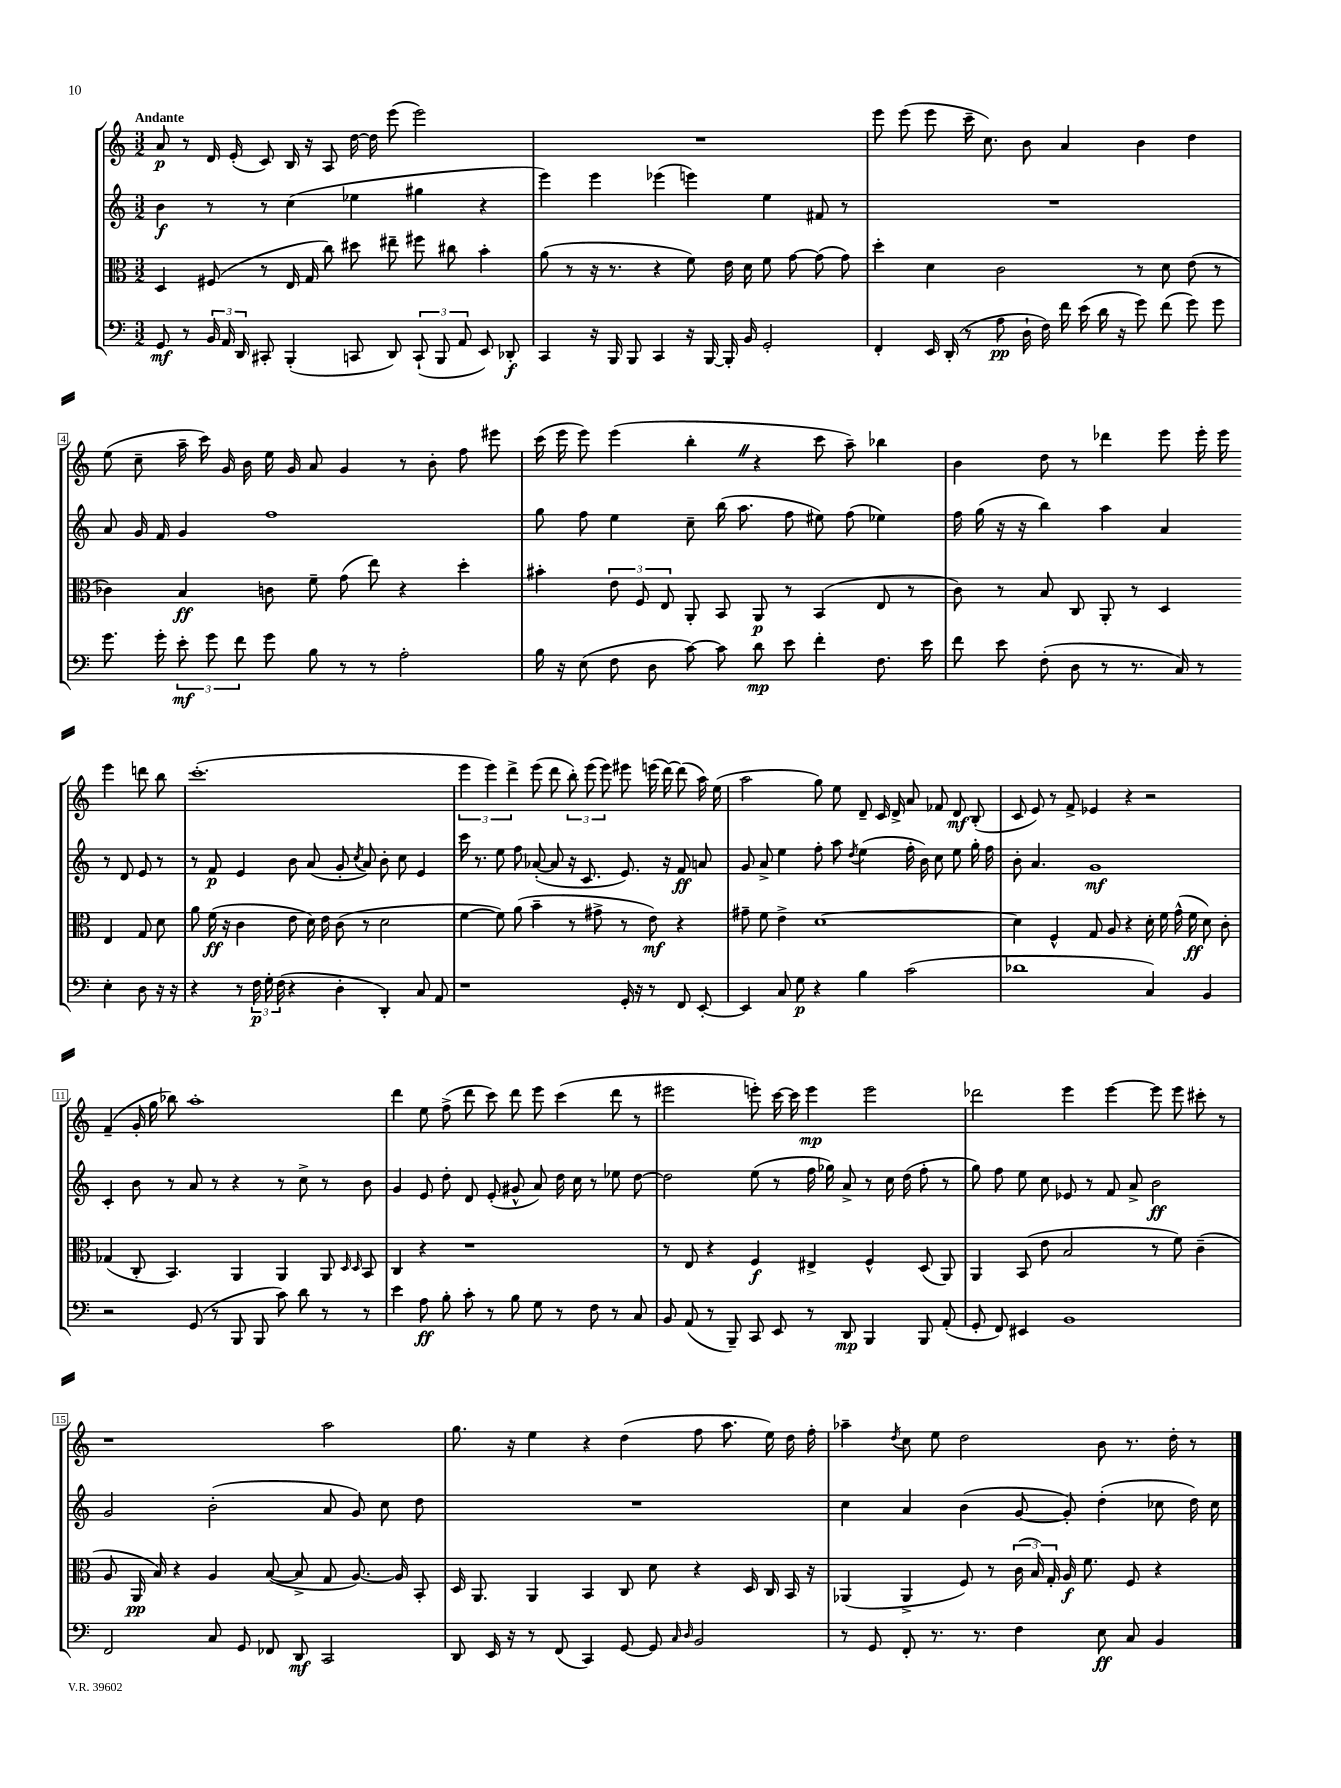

**kern	**kern	**kern	**kern
*staff4	*staff3	*staff2	*staff1
*clefF4	*clefC3	*clefG2	*clefG2
*k[]	*k[]	*k[]	*k[]
*M3/2	*M3/2	*M3/2	*M3/2
8GG	4D	4b	8a
8r	.	.	8r
24BB	(8F#	8r	16d
24AA	.	.	.
.	.	.	(16e'
24DD	.	.	.
8CC#'	8r	8r	8c)
(4BBB'	16E	(4cc	16B
.	16G	.	16r
.	8cc)	.	8A
8CC	8dd#	4ee-	[16dd
.	.	.	16dd]
8DD)	8ee#~	.	(8eee
(12CC`	8ff#	4gg#	2eee)
12BBB	.	.	.
.	8cc#	.	.
12AA	.	.	.
8EE)	4b'	4r	.
8DD-'	.	.	.
=	=	=	=
4CC	(8a	4eee)	1.r
.	8r	.	.
16r	16r	4eee	.
16BBB	8.r	.	.
8BBB	.	.	.
4CC	4r	(4eee-	.
16r	8f)	4eee)	.
[16BBB	.	.	.
16BBB']	16e	.	.
16BB	16d	.	.
2GG'	8f	4ee	.
.	[8g	.	.
.	(8g]	8f#	.
.	8g)	8r	.
=	=	=	=
4FF'	4dd'	1.r	8eee
.	.	.	(8eee
16EE	4d	.	8eee
(16DD'	.	.	.
8r	.	.	16ccc~
.	.	.	8.cc)
8A	2c	.	.
16D`	.	.	8b
16F)	.	.	.
16f	.	.	4a
(16e	.	.	.
16d	.	.	.
16r	.	.	.
8g)	8r	.	4b
(8f	8d	.	.
8g)	(8e	.	4dd
8g	8r	.	.
=	=	=	=
8.g	4c-)	8a	(8ee
.	.	16g	8cc~
16g'	.	16f	.
12e'	4B	4g	16aa~
.	.	.	16ccc)
12g	.	.	.
.	.	.	16g
12f	.	.	.
.	.	.	16b
8g	8c	1ff	16ee
.	.	.	16g
8B	8f~	.	8a
8r	(8g	.	4g
8r	8ee)	.	.
2A'	4r	.	8r
.	.	.	8b'
.	4dd'	.	8ff
.	.	.	8eee#
=	=	=	=
16B	4b#'	8gg	(16ccc
16r	.	.	16eee
(8E	.	8ff	8eee)
8F	12e	4ee	(4eee
.	12F	.	.
8D	.	.	.
.	12E	.	.
[8c)	8AA'	8cc~	4bb'
8c]	8BB	(16bb	.
.	.	8.aa	.
8d	8AA	.	4r
8e	8r	8ff	.
4f'	(4BB	8ee#)	8ccc
.	.	(8ff	8aa~)
8.F	8E	4ee-)	4bb-
.	8r	.	.
16e	.	.	.
=	=	=	=
8f	8c)	16ff	4b
.	.	(16gg	.
8e	8r	16r	.
.	.	16r	.
(8F'	8B	4bb)	8dd
8D	8C	.	8r
8r	8AA'	4aa	4ddd-
8.r	8r	.	.
.	4D	4a	8eee
16C)	.	.	.
8r	.	.	16eee'
.	.	.	16eee
4E'	4E	8r	4eee
.	.	8d	.
8D	8G	8e	8ddd
16r	8d	8r	8bb
16r	.	.	.
=	=	=	=
4r	8a	8r	(1.ccc'
.	(16f	8f	.
.	16r	.	.
8r	4c	4e	.
24F	.	.	.
24G'	.	.	.
(24F	.	.	.
4r	8e	8b	.
.	16d)	(8a	.
.	16e	.	.
4D'	(8c	8g'	.
.	.	8qcc	.
.	8r	8a)	.
4DD')	2d	8b'	.
.	.	8cc	.
8C	.	4e	.
8AA	.	.	.
=	=	=	=
1r	[4f	16ccc	6eee
.	.	8.r	.
.	.	.	6eee)
.	8f])	8ee	.
.	.	.	6ddd^
.	(8a	8ff	.
.	4b~	([8a-'	(8eee
.	.	8a-]	8ddd
.	8r	16r	12bb')
.	.	8.c	.
.	.	.	(12eee
.	8g#^	.	.
.	.	.	12eee)
16GG'	8r	8.e)	8eee#
16r	.	.	.
8r	8e)	.	(16eee
.	.	16r	[16ddd)
8FF	4r	8f	(8ddd]
[8EE'	.	8a	16aa)
.	.	.	(16ee
=	=	=	=
4EE]	8g#~	8g	2aa
.	8f	8a^	.
8C	4e^	4ee	.
8G	.	.	.
4r	[1d	8ff'	8gg)
.	.	8aa	8ee
.	.	8qdd	.
4B	.	(4ee	8d~
.	.	.	16c
.	.	.	16d^
(2c	.	16ff'	8a
.	.	16b)	.
.	.	8cc	8f-
.	.	8ee	8d
.	.	16gg'	(8B'
.	.	16ff	.
=	=	=	=
1d-	4d]	8b'	8c
.	.	4.a	8e)
.	4F^^	.	8r
.	.	.	8f^
.	8G	1g	4e-
.	8A	.	.
.	4r	.	4r
4C)	16d'	.	2r
.	16f	.	.
.	(16g^^	.	.
.	16f	.	.
4BB	8d)	.	.
.	8c'	.	.
=	=	=	=
2r	(4G-	4c'	(4f~
.	8C'	8b	16g'
.	.	.	16gg
.	4.BB)	8r	8bb-)
(8GG	.	8a	1aa'
8r	.	8r	.
8BBB	4AA	4r	.
8BBB	.	.	.
8c)	4AA	8r	.
8d	.	8cc^	.
8r	8AA	8r	.
.	16qqD	.	.
.	16qqD	.	.
8r	8BB	8b	.
=	=	=	=
4e	4C	4g	4ddd
8A	4r	8e	8ee
8B'	.	8dd'	(8ff^
8c'	1r	8d	8ddd
8r	.	(8e'	8ccc)
8B	.	8g#^^	8ddd
8G	.	8a)	8eee
8r	.	16dd	(4ccc
.	.	16cc	.
8F	.	8r	.
8r	.	8ee-	8ddd
8C	.	[8dd	8r
=	=	=	=
8BB	8r	2dd]	2eee#
(8AA	8E	.	.
8r	4r	.	.
8BBB~)	.	.	.
8CC	4F	(8ee	8eee')
8EE	.	8r	[16ccc
.	.	.	16ccc]
8r	4E#^	16ff	4eee
.	.	16gg-)	.
8DD	.	8a^	.
4BBB	4F^^	8r	2eee
.	.	16cc	.
.	.	(16dd	.
8BBB	(8D	8ff'	.
(8AA'	8AA)	8r	.
=	=	=	=
8GG'	4AA	8gg)	2ddd-
8FF)	.	8ff	.
4EE#	(8BB	8ee	.
.	8e	8cc	.
1BB	2B	8e-	4eee
.	.	8r	.
.	.	8f	[4eee
.	.	8a^	.
.	8r	2b	8eee]
.	8f)	.	8eee
.	(4c~	.	8ccc#'
.	.	.	8r
=	=	=	=
2FF	8A	2g	1r
.	16AA	.	.
.	16B)	.	.
.	4r	.	.
8C	4A	(2b'	.
8GG	.	.	.
8FF-	([8B	.	.
8DD	8B^]	.	.
2CC	8G	8a	2aa
.	[8.A)	8g)	.
.	.	8cc	.
.	16A]	.	.
.	8BB'	8dd	.
=	=	=	=
8DD	16D	1.r	8.gg
.	8.AA	.	.
16EE	.	.	.
16r	.	.	16r
8r	4AA	.	4ee
(8FF	.	.	.
4CC)	4BB	.	4r
[8GG	8C	.	(4dd
8GG]	8d	.	.
16qqC	.	.	.
16qqD	.	.	.
2BB	4r	.	8ff
.	.	.	8.aa
.	16D	.	.
.	16C	.	16ee)
.	16BB	.	16dd
.	16r	.	16ff'
=	=	=	=
8r	(4AA-	4cc	4aa-~
8GG	.	.	.
.	.	.	8qdd
8FF'	4AA-^	4a	8cc
8.r	.	.	8ee
.	8F)	(4b	2dd
8.r	.	.	.
.	8r	.	.
4F	(24c	[8g	.
.	24B)	.	.
.	24G'	.	.
.	16A	8g'])	.
.	8.f	.	.
8E	.	(4dd'	8b
8C	8F	.	8.r
4BB	4r	8cc-	.
.	.	.	16dd'
.	.	16dd)	8r
.	.	16cc-	.
==	==	==	==
*-	*-	*-	*-
